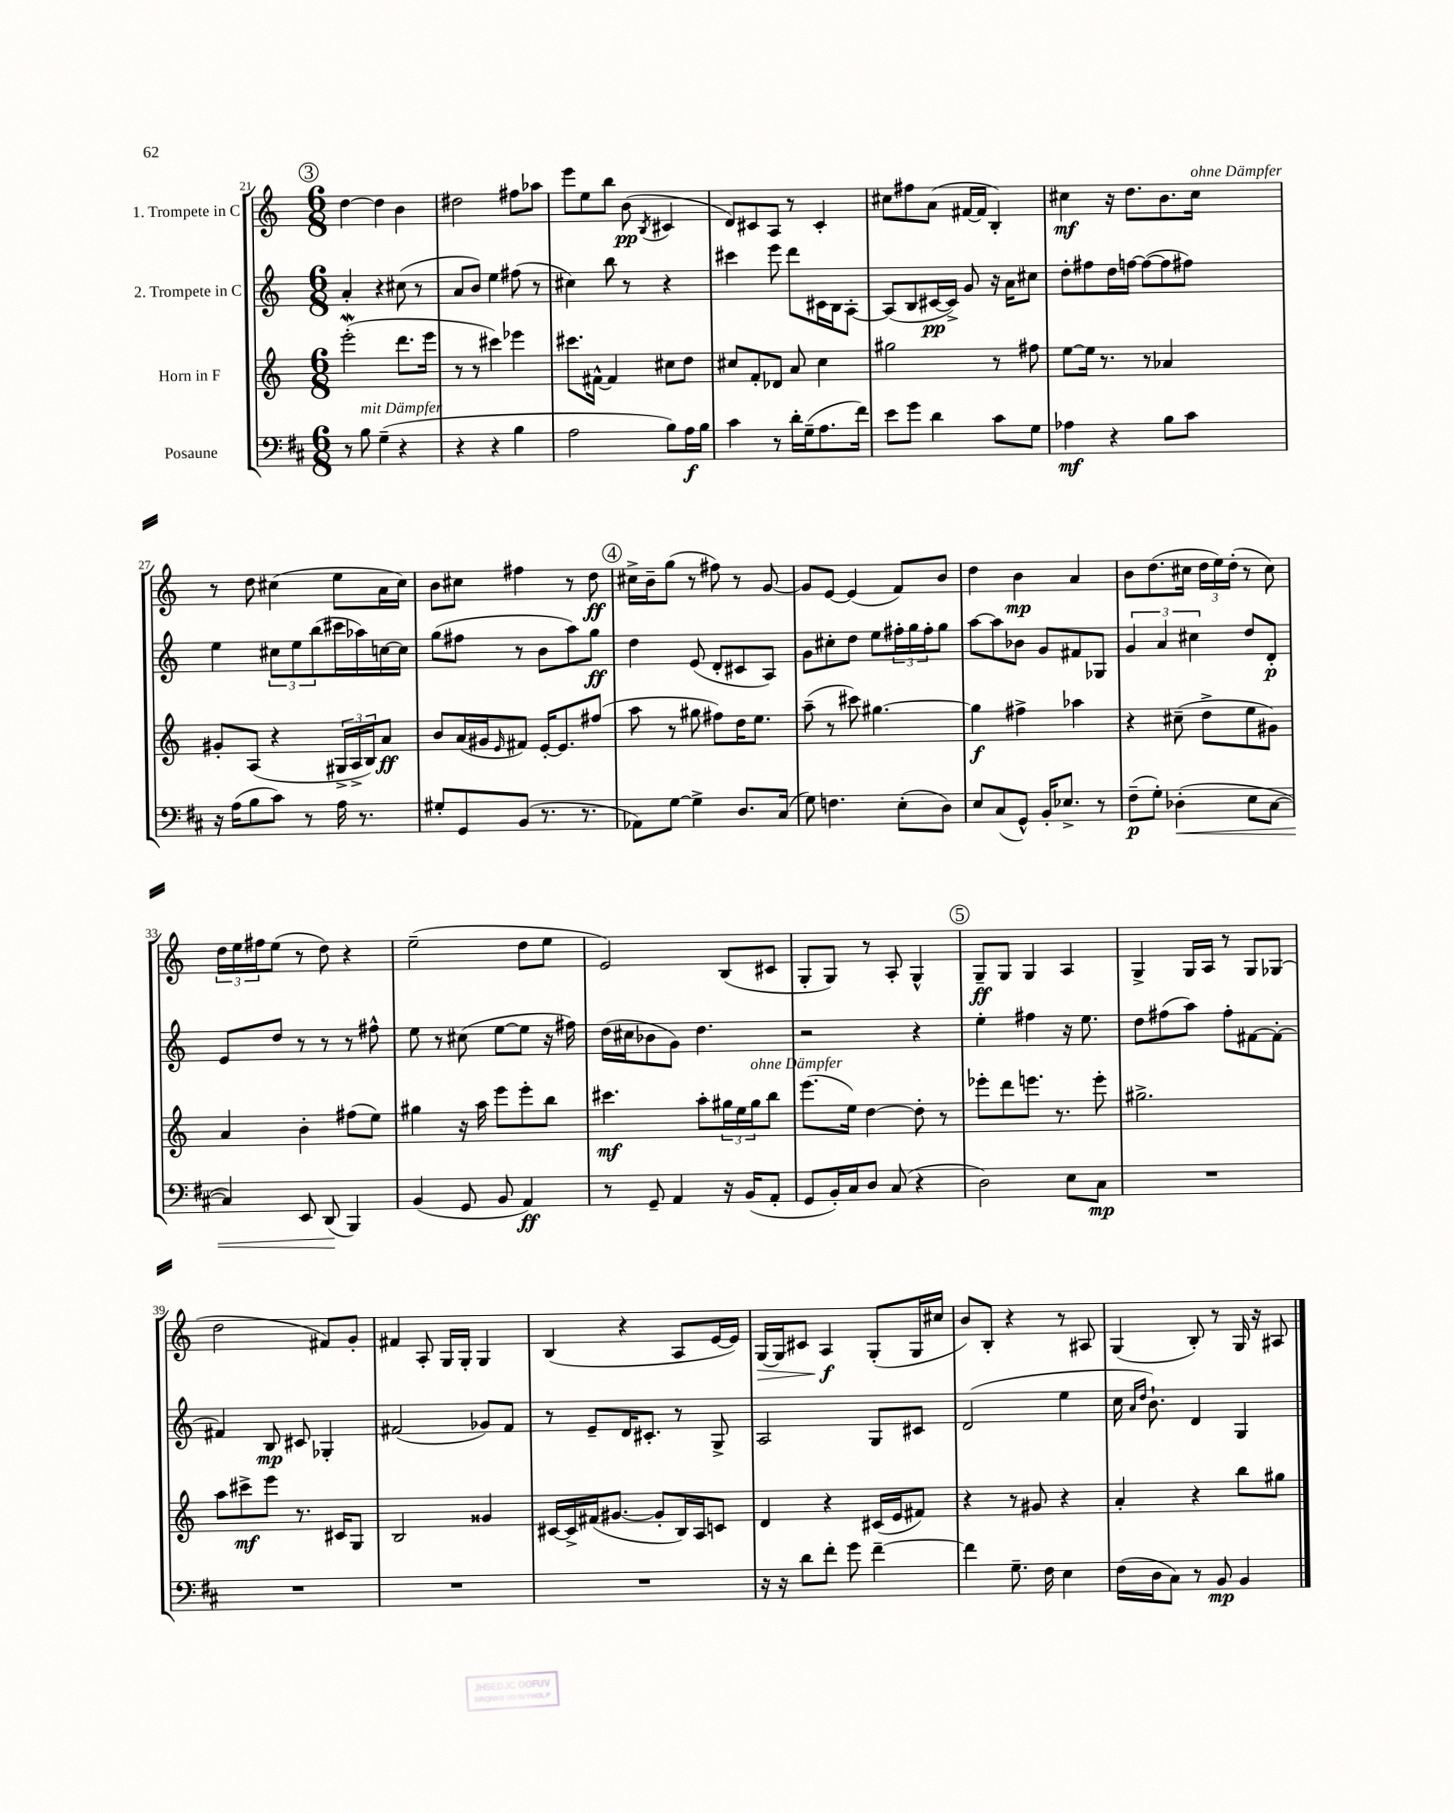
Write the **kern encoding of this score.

**kern	**kern	**kern	**kern
*staff4	*staff3	*staff2	*staff1
*clefF4	*clefG2	*clefG2	*clefG2
*k[f#c#]	*k[]	*k[]	*k[]
*M6/8	*M6/8	*M6/8	*M6/8
8r	(2eee'	4a'	[4dd
8B	.	.	.
(4G~	.	4r	4dd]
4r	8.ddd	(8cc#	4b
.	.	8r	.
.	16eee	.	.
=	=	=	=
4r	8r	8a	2dd#
.	8r	8b)	.
4r	4ccc#)	4ee	.
4B	4eee-	(8ff#	8ff#
.	.	8r	8aa-
=	=	=	=
2A	8.ccc#	4cc#)	8eee
.	.	.	8ee
.	[16f#^^	.	.
.	4f#]	8bb	8bb
.	.	8r	(8b
.	.	.	8qB
8B)	8cc#	4r	4c#
16A	8dd	.	.
16B	.	.	.
=	=	=	=
4c#	8cc#	4ccc#	8d)
.	8f'	.	8c#
8r	8d-	8eee	8A
16d'	8a	8ddd	8r
(16G~	.	.	.
8.A	4cc#	16c#	4c#'
.	.	16B	.
.	.	[8A'	.
16f#)	.	.	.
=	=	=	=
8e	2gg#	(8A]	8cc#
8g	.	8B	8ff#
4d	.	[16c#	(8a
.	.	16c#^])	.
.	.	8g	[16f#
.	.	.	16f#]
8c#	8r	16r	4B')
.	.	16a	.
8G	8ff#	8cc#	.
=	=	=	=
4A-	[8ee	8dd'	4cc#
.	16ee]	8ff#	.
.	8.r	.	.
4r	.	16dd	16r
.	.	[16ff	8.dd
.	8r	(8ff_	.
8B	4a-	8ff]	8.b
8c#	.	8ff#)	.
.	.	.	16cc#
=	=	=	=
16r	8g#'	4ee	8r
(16A	.	.	.
8B	(8A	.	8dd
8c#)	4r	12cc#	(4cc#
.	.	12ee	.
8r	.	.	.
.	.	(12bb	.
16A	24G#^	16ccc#	8ee
.	24A^	.	.
8.r	.	16aa-)	.
.	24B)	.	.
.	8a	[16cc	16a
.	.	16cc]	16cc#)
=	=	=	=
8G#'	8b	(8gg	8b
8GG	(16a	8ff#	8cc#
.	16g#	.	.
.	16qqe	.	.
(8BB	8f#)	8r	4ff#
8.r	[16e'	8b	.
.	8.e]	.	.
.	.	8aa)	8r
8.r	.	.	.
.	(8ff#	8gg	8dd
=	=	=	=
8AA-)	8aa	4dd	16cc#^
.	.	.	16b~
[8G	8r	.	(8gg
4G^]	8gg#	(8e	8r
.	8ff#)	8d'	8ff#)
8.D	16dd	8c#	8r
.	8.ee	.	.
.	.	8A)	[8g
(16C#	.	.	.
=	=	=	=
8G)	(8aa~	8g	8g]
4.F	8r	8cc#'	[8e
.	8ccc#)	8dd	(4e]
.	[4.gg#	8ee	.
(8E'	.	24ff#'	8f)
.	.	24gg	.
.	.	24ff#'	.
8D)	.	8gg	8b
=	=	=	=
8E	4gg#]	[8aa	4dd
(8C#	.	8aa]	.
8GG^^)	4ff#^	8b-	4b
16BB'	.	8g	.
8.E-^	.	.	.
.	4aa-	8f#	4a
8r	.	8G-	.
=	=	=	=
(8F#~	4r	6g	8b
8G')	.	.	(8.dd
.	.	6a	.
(4D-'	(8cc#~	.	.
.	.	.	16cc#
.	.	6cc#	.
.	8dd^	.	24dd
.	.	.	24ee)
.	.	.	(24dd'
8E	8ee	8dd	8r
[8C#	8g#)	8d'	8cc#)
=	=	=	=
4C#])	4a	8e	24dd
.	.	.	24ee
.	.	.	24ff#
.	.	8dd	(8ee
8EE	4b'	8r	8r
(8DD	.	8r	8dd)
4BBB)	(8ff#	8r	4r
.	8ee)	8ff#^^	.
=	=	=	=
(4BB	4gg#	8ee	(2ee~
.	.	8r	.
8GG	16r	(8cc#	.
.	16aa	.	.
8BB	8eee	[8ee	.
4AA)	8eee'	8ee]	8dd
.	8bb	16r	8ee
.	.	16ff#)	.
=	=	=	=
8r	4.ccc#	(16dd	2e)
.	.	16cc#	.
8GG~	.	8b-	.
4AA	.	8g)	.
.	8aa'	4.dd	.
16r	24gg#	.	(8B
.	24ee	.	.
(16BB	.	.	.
.	24gg#	.	.
8AA'	8bb	.	8c#
=	=	=	=
8GG	(8.eee	2r	8G'
16BB')	.	.	8G)
16C#	16ee)	.	.
8D	[4dd	.	8r
(8C#	.	.	8A'
4r	8dd']	4r	4G^^
.	8r	.	.
=	=	=	=
2D)	8eee-'	4ee'	8G~
.	8ddd	.	8G
.	8.eee	4ff#	4G
.	8.r	.	.
8E	.	16r	4A
.	.	8.ee	.
8C#	8eee'	.	.
=	=	=	=
2.r	2.gg#^	8dd	4G^
.	.	(8ff#	.
.	.	8aa)	16G
.	.	.	16A
.	.	8ff#'	8r
.	.	[8f#	8G
.	.	8f#'_	(8G-
=	=	=	=
2.r	8aa	4f#]	2dd
.	8ccc#^	.	.
.	8eee	8B	.
.	8.r	8c#	.
.	.	4G-'	8f#)
.	16c#	.	.
.	8G	.	8g'
=	=	=	=
2.r	2B	(2f#	4f#
.	.	.	8A'
.	.	.	16G
.	.	.	16G'
.	4g##	8g-)	4G
.	.	8f#	.
=	=	=	=
2.r	[16c#	8r	(4B
.	16c#^]	.	.
.	(16f#	8e~	.
.	[8.g#	.	.
.	.	16d	4r
.	.	8.c#'	.
.	8g#']	.	.
.	16B)	8r	8A
.	16A	.	.
.	8c	8G^	[16e
.	.	.	16e])
=	=	=	=
16r	4d	2A	[16G
16r	.	.	16G]
8d	.	.	8c#
8f#'	4r	.	4A
8g	.	.	.
[4f#~	(16c#	8G	(8G'
.	16e	.	.
.	8f#)	8c#	16G
.	.	.	16cc#
=	=	=	=
4f#]	4r	(2d	8b)
.	.	.	8B'
8.G~	8r	.	4r
.	8g#	.	.
16F#	.	.	.
4E	4r	4ee	8r
.	.	.	8A#
=	=	=	=
(16F#	4a'	16cc	(4G
.	.	16qqa	.
.	.	16qqdd	.
16D	.	8.b`)	.
8C#)	.	.	.
8r	4r	4d	8B')
8BB	.	.	8r
4BB	8bb	4G	16G
.	.	.	16r
.	8gg#	.	8A#
==	==	==	==
*-	*-	*-	*-
